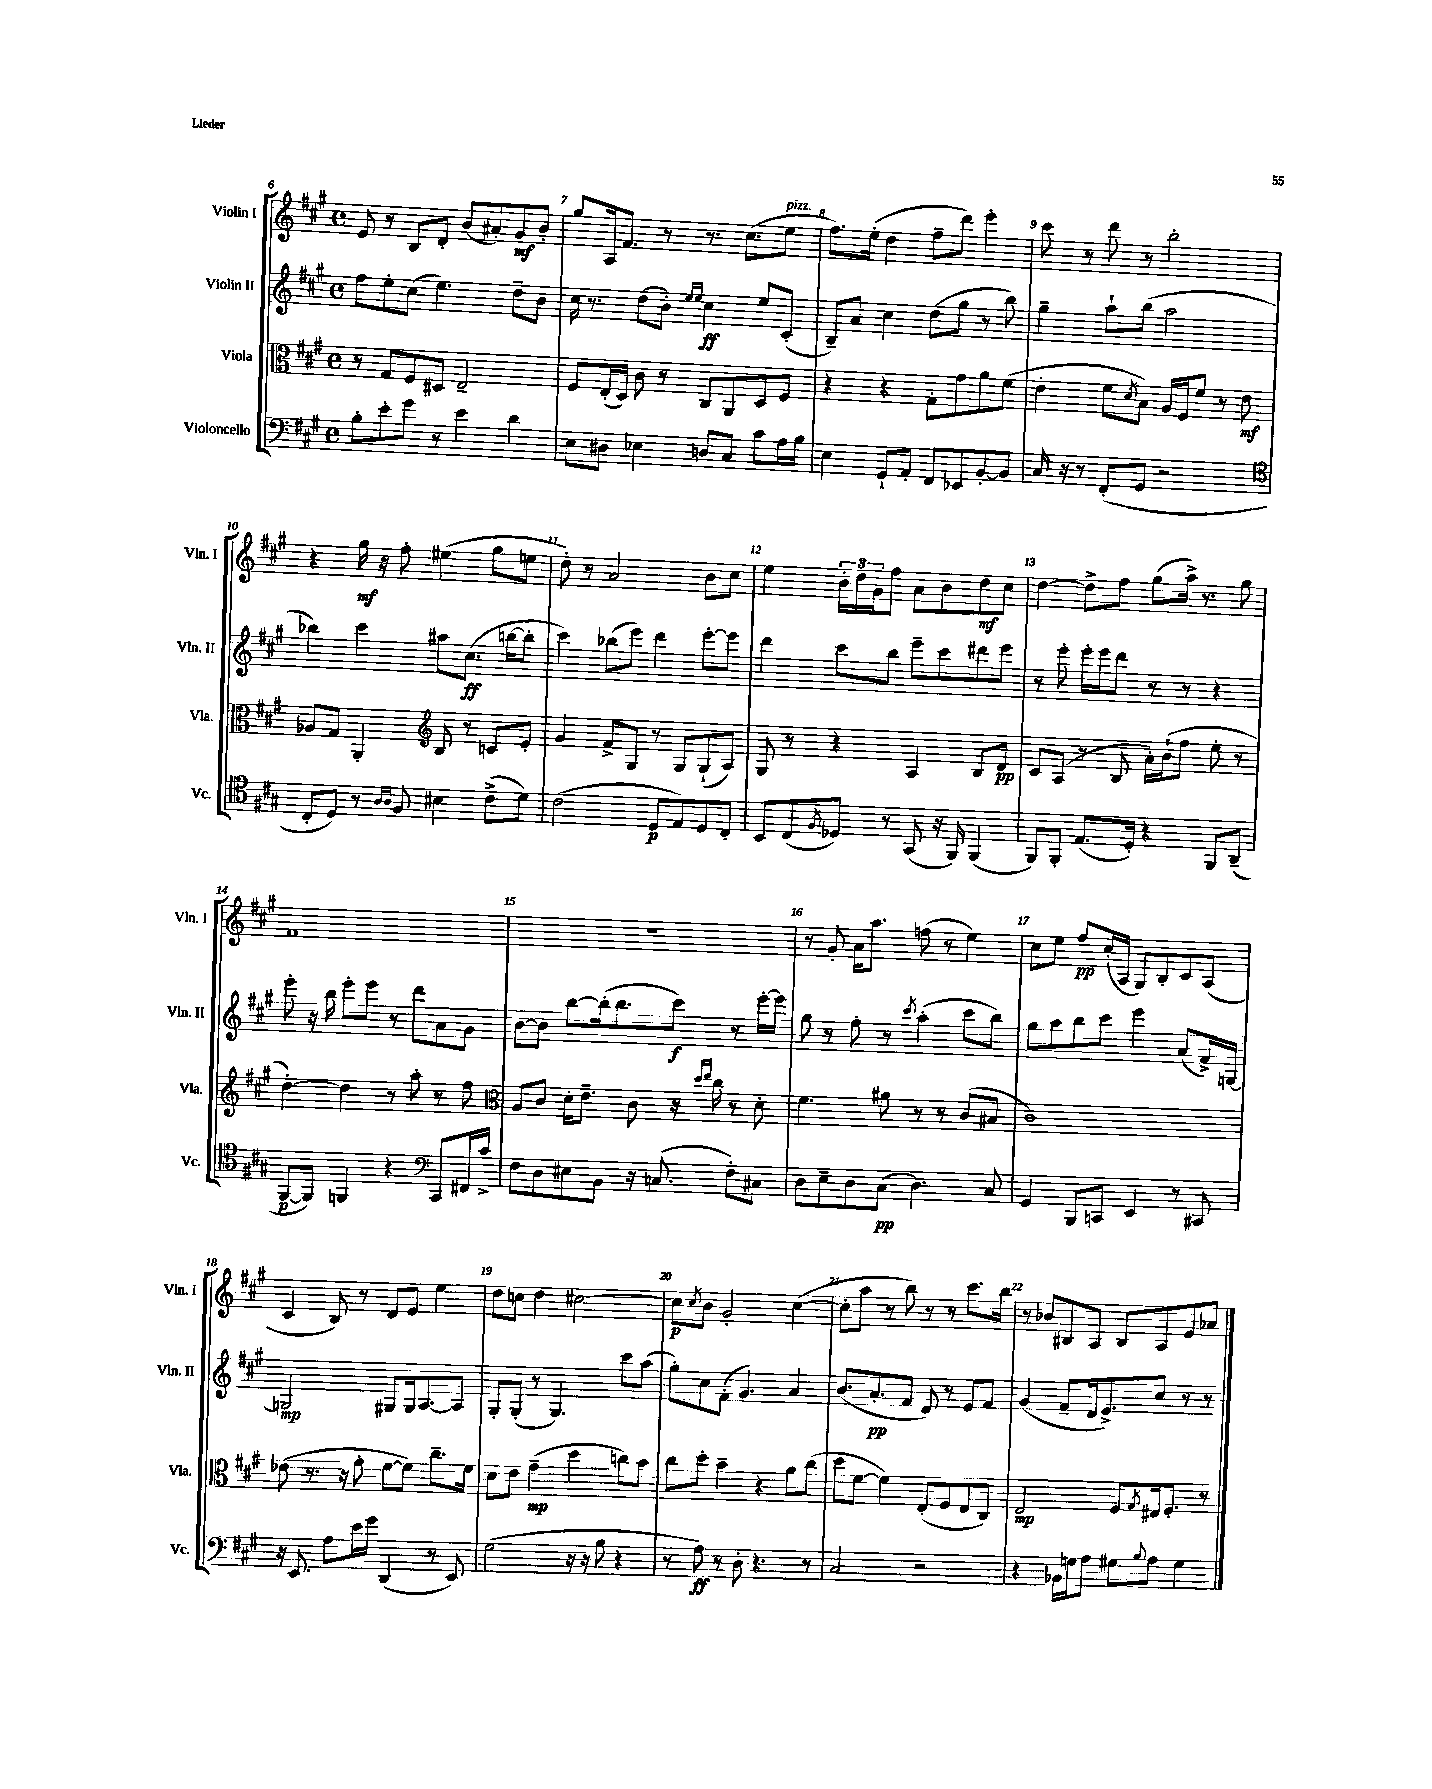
<<
\new StaffGroup <<
\new Staff = "s0" \with { instrumentName = "Violin I" shortInstrumentName = "Vln. I" } {
    \clef treble \key a \major \defaultTimeSignature \time 4/4
    e'8 r8 b8 d'8-. b'8( ais'8-.) gis'8\mf b'8-. |
    gis''8 a16 fis'8. r8 r8. cis''8.( e''8^\markup { \italic "pizz." } |
    fis''8.) e''16-.( d''4 fis''8-- d'''8) e'''4-. |
    cis'''8 r8 d'''8 r8 b''2-. |
    r4 gis''16\mf r16 fis''8-. eis''4( gis''8 e''8 |
    d''8-.) r8 a'2 b'8 cis''8 |
    e''4 \tuplet 3/2 { b'16-. d''16 gis'16 } fis''8 a'8 b'8 d''8\mf cis''8 |
    d''4~ d''8-> fis''8 gis''8( a''16->) r8. gis''8 |
    fis'1 |
    R1 |
    r8 gis'8-. a'16 a''8. f''8( r8 e''4) |
    cis''8 e''8 fis''8\pp cis''16-.( a16 gis8) b8-. cis'8 a8( |
    cis'4 b8) r8 d'8 e'8 e''4 |
    d''8 c''8 d''4 cis''2~ |
    cis''8\p \acciaccatura { cis''8 } b'8 gis'2-. cis''4~( |
    cis''8-. a''8 r8 b''8) r8 r8 cis'''8. b''16 |
    r8 bes'8 bis8 a8 bis8 a8 e'8 aes'8 \bar "|." |
}
\new Staff = "s1" \with { instrumentName = "Violin II" shortInstrumentName = "Vln. II" } {
    \clef treble \key a \major \defaultTimeSignature \time 4/4
    fis''8 e''8-. cis''8( e''4.) d''8-- b'8 |
    cis''16 r8. d''8( b'8-.) \grace { e''16 e''16 } cis''4\ff e''8 cis'8-.( |
    b8--) a'8 cis''4 d''8( gis''8 r8 b''8) |
    gis''4-- a''8-! b''8( a''2 |
    bes''4) cis'''4 ais''8 cis''8.\ff( b''16~ b''8-. |
    cis'''4) bes''8( e'''8) d'''4 e'''8~-. e'''8 |
    d'''4 cis'''8 b''8 e'''8-- cis'''8 dis'''8 e'''8 |
    r8 e'''8-. e'''16-. e'''16 d'''8 r8 r8 r4 |
    e'''8-. r16 b''16 e'''8-. e'''8 r8 d'''8 a'8 gis'8 |
    b'8~ b'8 b''8~ b''16-.( b''8. cis'''8\f) r8 e'''16~-. e'''16 |
    gis''8 r8 fis''8-. r8 \acciaccatura { cis'''8 } a''4-.( cis'''8 b''8) |
    gis''8 a''8 b''8 cis'''8 e'''4 a'8( fis'16->) g16~ |
    g2\mp gis8 gis16 a8.~ a8 |
    gis8-. gis8-.( r8 gis4.) cis'''8 a''8( |
    gis''8-.) cis''8 fis'8-.( gis'4.) a'4 |
    b'8.( a'8.-.\pp fis'8 d'8) r8 e'8 fis'8 |
    gis'4( fis'8-- d'16 e'8.->) cis''8 r8 r8 \bar "|." |
}
\new Staff = "s2" \with { instrumentName = "Viola" shortInstrumentName = "Vla." } {
    \clef alto \key a \major \defaultTimeSignature \time 4/4
    r8 gis8 fis8 dis8 e2-- |
    fis8 e16-.( d16) cis'8 r8 cis8 a,8 d8 fis8 |
    r4 r4 gis8-. gis'8 a'8 fis'8( |
    e'4-. fis'8 \acciaccatura { d'8 } b8) a16 fis16 fis'8 r8 e'8\mf |
    aes8 gis8 a,4-. \clef treble b8 r8 c'8 e'8-. |
    gis'4 fis'8-> gis8 r8 gis8 gis8-!( a8) |
    gis8 r8 r4 a4 b8 d'8\pp |
    cis'8 a8( r8 b8 a'16-.) b'16-!( fis''8 e''8-. r8 |
    d''4~-.) d''4 r8 a''8-. r8 fis''8 |
    \clef alto a8 cis'8 d'16-. e'8.-- cis'8 r16 \grace { d''16 e''16 } cis''16 r8 d'8-. |
    fis'4. ais'8 r8 r8 cis'8( bis8 |
    cis'1) |
    ees'8( r8. r16 gis'8-. fis'8~ fis'8) cis''8.-- fis'16 |
    d'8 e'8 gis'4--\mp( d''4 c''8) b'8 |
    cis''8 d''8-. b'4-- r4 a'8 cis''8( |
    d''8 fis'8~ fis'4) e8-.( fis8 e8 cis8) |
    e2\mp fis8 \acciaccatura { gis8 } eis16 fis8.-. r8 \bar "|." |
}
\new Staff = "s3" \with { instrumentName = "Violoncello" shortInstrumentName = "Vc." } {
    \clef bass \key a \major \defaultTimeSignature \time 4/4
    b8-. e'8-. gis'8 r8 e'4 d'4 |
    e8 dis8 ees4 d8 cis8 cis'8 a16 b16 |
    e4 gis,8-! a,8-. fis,8 ees,8 b,8~-. b,8 |
    cis16 r16 r8 fis,8-.( gis,8 r2 |
    \clef tenor cis8-. d8) r8 \grace { a16 a16 } fis8 bis4 cis'8->( d'8) |
    cis'2( d8\p e8) d8 cis8-. |
    b,8 cis8( \acciaccatura { fis8 } des8) r8 gis,8( r16 fis,16) fis,4( |
    fis,8) fis,8-. e8.( d16-.) r4 fis,8 a,8--( |
    fis,8~\p fis,8) f,4 r4 \clef bass cis,8 fis,16 cis'16-> |
    fis8 d8 eis8 b,8 r16 c8.( fis8-.) cis8 |
    d8 e8-- d8 cis8\pp( d4.) cis8 |
    gis,4 b,,8 c,8 e,4 r8 cis,8 |
    r16 e,8. a8 e'16 gis'16 d,4( r8 e,8) |
    gis2( r16 r16 b8 r4 |
    r8 a8\ff) r8 d8-. r4. r8 |
    cis2 r2 |
    r4 bes,16 g16 a8 gis8 \appoggiatura { b8 } a8 gis4 \bar "|." |
}
>>
>>
\layout { \context { \Score currentBarNumber = #6 \override BarNumber.break-visibility = ##(#f #t #t) barNumberVisibility = #all-bar-numbers-visible } }
